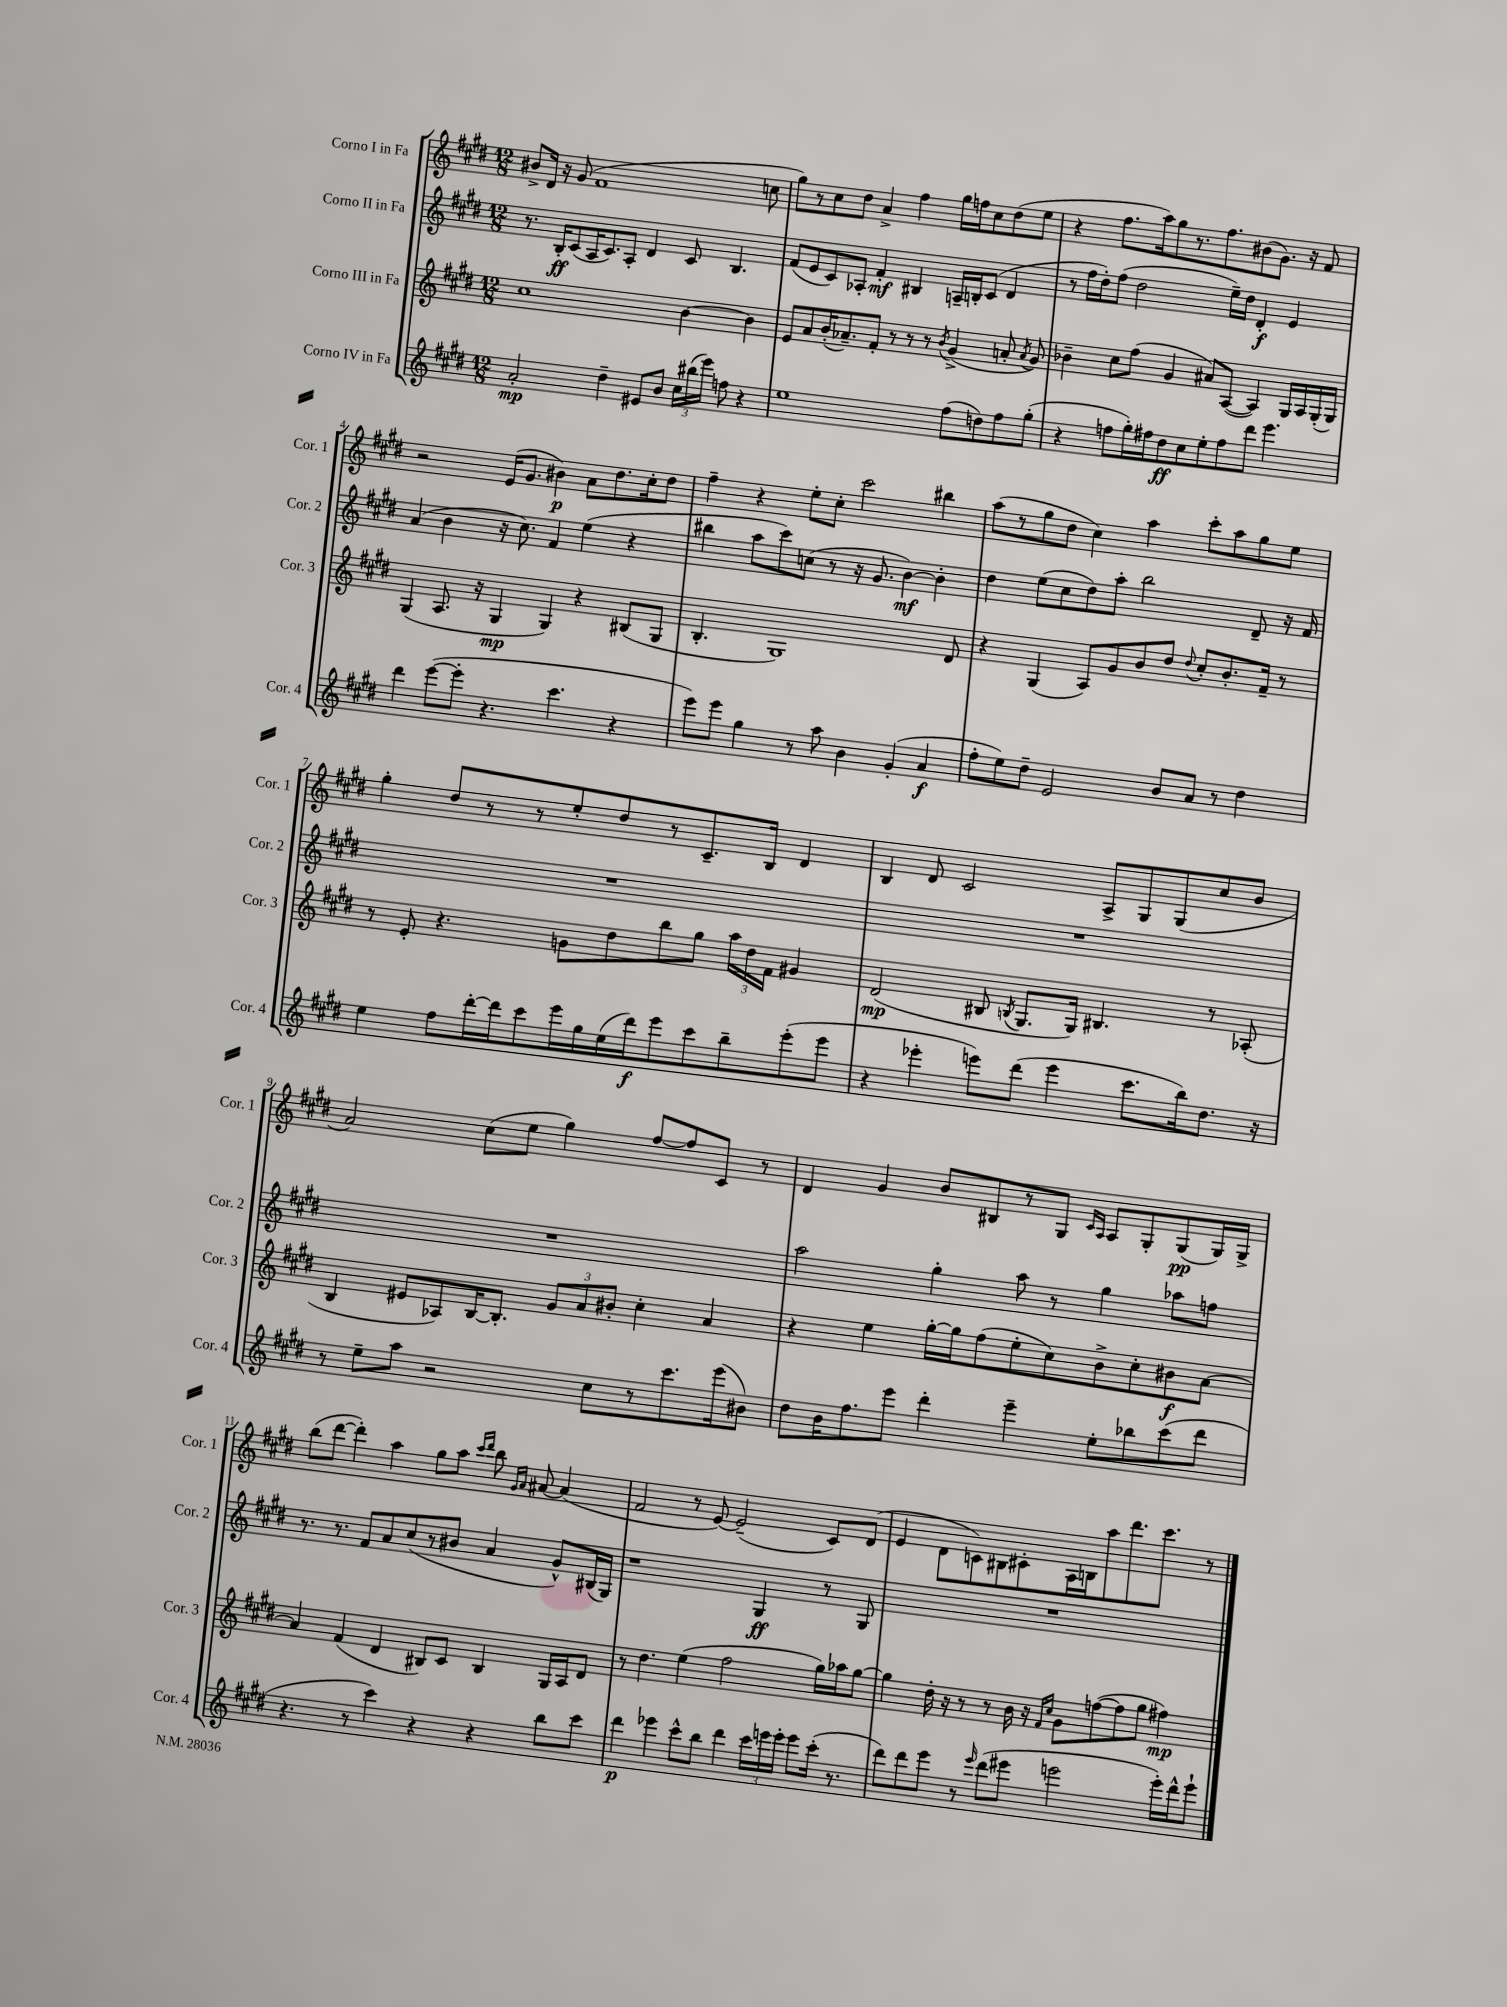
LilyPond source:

<<
\new StaffGroup <<
\new Staff = "s0" \with { instrumentName = "Corno I in Fa" shortInstrumentName = "Cor. 1" } {
    \clef treble \key e \major \numericTimeSignature \time 12/8
    \autoBeamOff bis'8[-> dis'16] r16 gis'8( fis'1 c''8 |
    gis''8[) r8 cis''8 dis''8] a'4-> fis''4 gis''16[ f''16 cis''8 dis''8( e''8] |
    r4 fis''8.[ a''16) gis''8 r8. fis''8. bis'8( gis'8.]) r16 fis'8 |
    r2 e'16[( gis'8.] bis'4\p) a'8[ dis''8. cis''16-. dis''8] |
    fis''4-- r4 e''8[-. cis''8]-. cis'''2 bis''4 |
    a''8[( r8 gis''8 dis''8] cis''4) a''4 cis'''8[-. a''8 gis''8 e''8] |
    gis''4-. dis''8[ r8 r8 e''8-. dis''8 r8 cis'8.-- b16] dis'4 |
    b4 dis'8 cis'2 a8[-> gis8 gis8( cis''8 b'8] |
    a'2) cis''8[( e''8] gis''4) fis''8[~ fis''8 cis'8] r8 |
    dis'4 gis'4 b'8[ bis8 r8 gis8] \grace { cis'16[ a16] } a8[ gis8-. gis8\pp( gis16) gis16]-> |
    b''8[( dis'''8]~ dis'''4-.) a''4 gis''8[ a''8] \grace { cis'''16[ dis'''16] } b''8 \grace { gis'16[ a'16] } ais'8~ ais'4( |
    fis'2 r8 e'8~) e'2--( cis'8[) dis'8]( |
    e'4 dis'8[ c'8) bis8 cis'8-. a16 b16 a''8 dis'''8. cis'''8.] r8 \bar "|." |
}
\new Staff = "s1" \with { instrumentName = "Corno II in Fa" shortInstrumentName = "Cor. 2" } {
    \clef treble \key e \major \numericTimeSignature \time 12/8
    \autoBeamOff r8. b16[-.\ff cis'8( a16 cis'8.) a8]-. dis'4 cis'8 b4. |
    fis'8[( e'8 cis'8) aes8]-. fis'4-.\mf bis4 a16[-- b16-. cis'8]( dis'4 |
    r8 fis''16[ dis''16-.) fis''8]( dis''2 e''16[--) dis''16] dis'4-.\f e'4 |
    a'4( b'4 r16 cis''8.) fis'4 e''4( r4 |
    bis''4 a''8[ cis'''8) c''8]( r8 r16 gis'8. b'4~\mf) b'4-. |
    dis''4 e''8[( cis''8 dis''8) a''8]-. b''2 dis'8-- r16 fis'16 |
    R1. |
    R1. |
    R1. |
    a''2 gis''4-. a''8 r8 gis''4 aes''8[ f''8] |
    r8. r8. fis'8[ a'8 cis''8( r8 bis'8] a'4 gis'8[-^) bis16( gis16]) |
    r1 gis4\ff r8 gis8 |
    R1. \bar "|." |
}
\new Staff = "s2" \with { instrumentName = "Corno III in Fa" shortInstrumentName = "Cor. 3" } {
    \clef treble \key e \major \numericTimeSignature \time 12/8
    \autoBeamOff cis''1 b'4~ b'4 |
    e'8[ a'8 b'16-.( aes'8.--) fis'8]-. r8 r8 r8 \acciaccatura { b'8 } gis'4->( a'8-. \acciaccatura { a'8 } gis'8) |
    bes'4-- cis''8[ fis''8]( gis'4 ais'8[) a8]~( a4) gis16[ a16 gis16-.( gis16]) |
    gis4( a8. r16 gis4\mp gis4) r4 bis8[( gis8] |
    b4.-. gis1) dis'8 |
    r4 gis4( a8[) gis'8 b'8 dis''8] \appoggiatura { dis''8 } cis''8[-. b'8.-. fis'16]-- r8 |
    r8 e'8-. r4. g'8[ dis''8 b''8 gis''8] \tuplet 3/2 { a''16[ dis''16 fis'16] } gis'4 |
    dis'2\mp( bis8 \acciaccatura { b8 } gis8.[ gis16]) bis4. r8 aes8-.( |
    b4 eis'8[ aes8) b16~ b8.]-. \tuplet 3/2 { gis'8[ a'8 bis'8]-. } cis''4-. a'4 |
    r4 e''4 gis''16[~-. gis''16 fis''8( e''8-. cis''8) b'8-> cis''8-. bis'8\f a'8]~ |
    a'4 fis'4( dis'4 bis8[) cis'8] bis4 gis16[ a16 dis'8] |
    r8 dis''4. e''4( fis''2 gis''16[) aes''16 gis''8]~ |
    gis''4 dis''16-. r16 r8 r8 b'16 r16 \grace { fis'16[ cis''16] } gis'8[ f''8~( f''8 gis''8] fis''4\mp) \bar "|." |
}
\new Staff = "s3" \with { instrumentName = "Corno IV in Fa" shortInstrumentName = "Cor. 4" } {
    \clef treble \key e \major \numericTimeSignature \time 12/8
    \autoBeamOff a'2-.\mp dis''4-- eis'8[ b'8] \tuplet 3/2 { cis''16[ bis''16( e'''16]) } f''8 r4 |
    e''1 fis''8[( d''8) fis''8 gis''8]-.( |
    r4 f''8[ gis''16-.) fis''16 dis''8\ff cis''8 e''8-. fis''8 dis'''8] e'''4. |
    dis'''4 e'''8[~( e'''8]-. r4. cis'''4. r4 |
    e'''8[) e'''8] gis''4 r8 a''8 b'4 gis'4-.( a'4\f |
    fis''8[-. e''8) dis''8]-- e'2 b'8[ a'8] r8 dis''4 |
    e''4 fis''8[ dis'''16~-. dis'''16 cis'''8 e'''16 gis''16 e''16( dis'''16\f) e'''8 cis'''8 b''8-- e'''8-.( e'''8] |
    r4 ees'''4-. e'''8[) dis'''8]( e'''4 cis'''8.[ b''16) dis''8.] r16 |
    r8 e''8[-- a''8] r2 cis''8[ r8 cis'''8. e'''16( bis'8]) |
    dis''8[ b'16 fis''8. e'''8] dis'''4-. e'''4-- e''8[-. bes''8 cis'''8( dis'''8] |
    r4. r8 cis'''4) r4 r4 b''8[ cis'''8] |
    dis'''4\p ees'''4 cis'''8[-^ b''8] dis'''4 \tuplet 3/2 { cis'''16[ e'''16 e'''16]-. } e'''8[ cis'''16]-.( r8. |
    dis'''8[) dis'''8 e'''8] r8 \grace { e'''16 } dis'''8[( eis'''8] e'''2 e'''16[-.) dis'''16-^ e'''8]-! \bar "|." |
}
>>
>>
